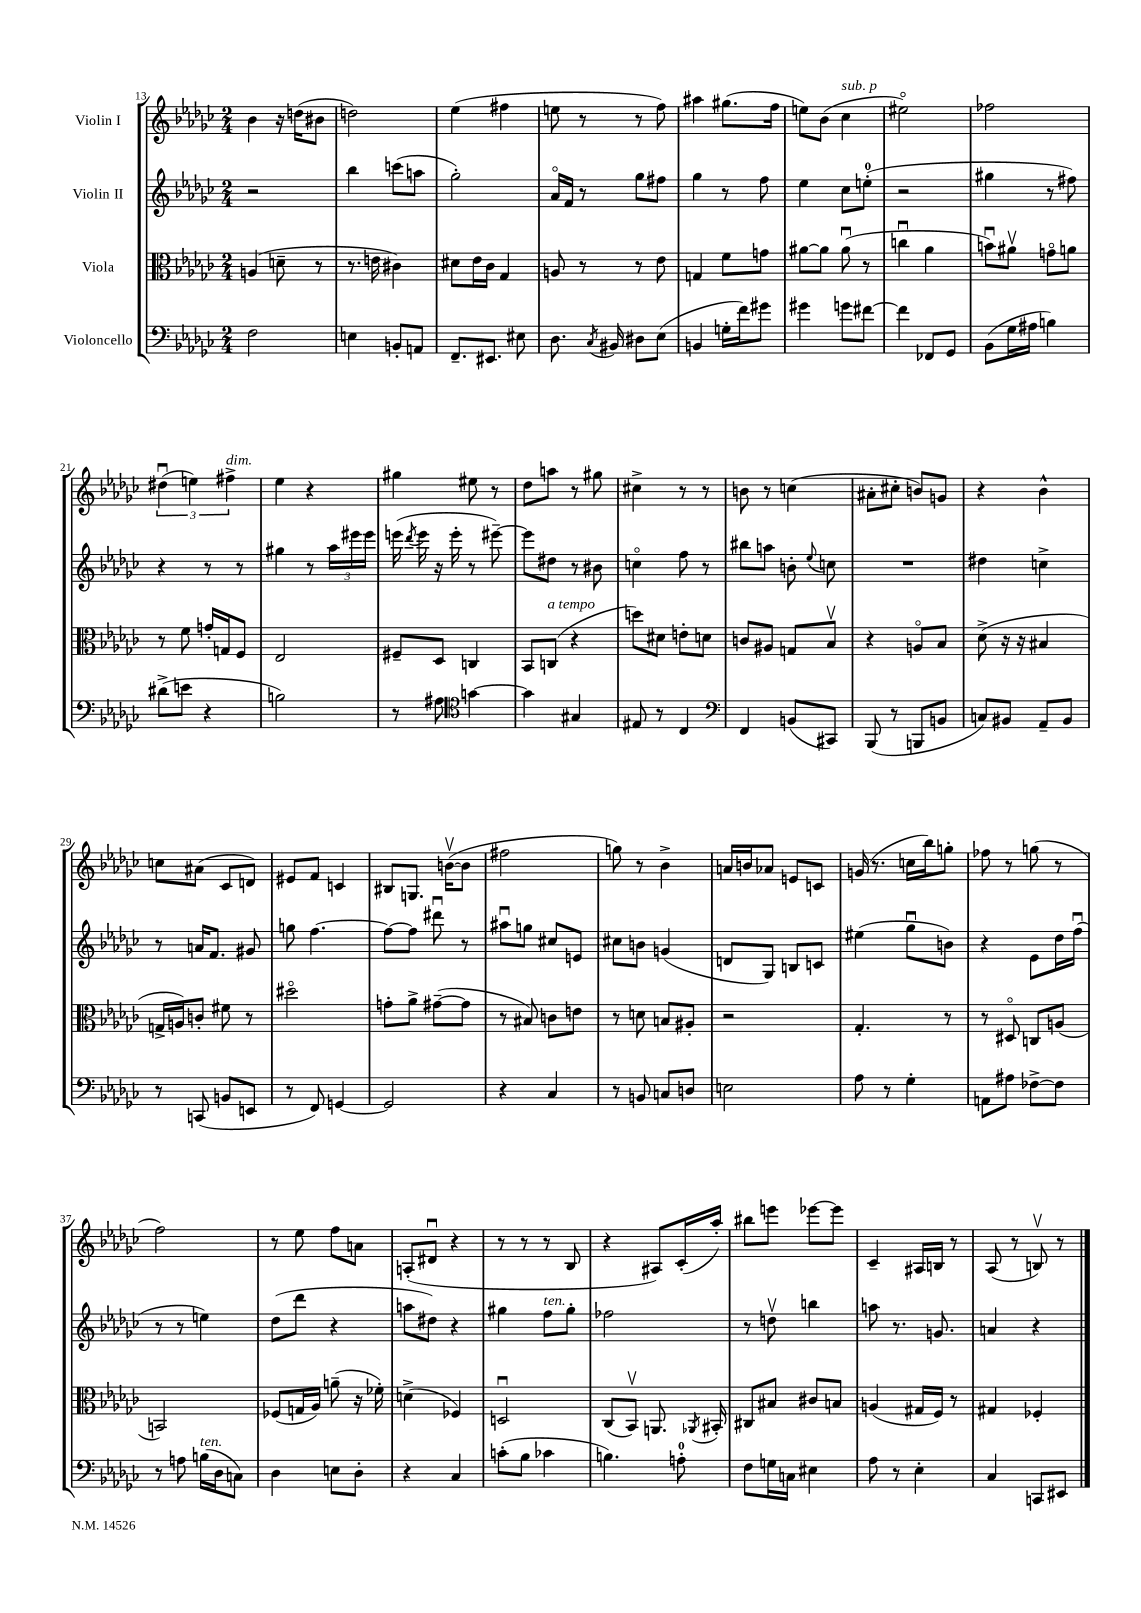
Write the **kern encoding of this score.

**kern	**kern	**kern	**kern
*part4	*part3	*part2	*part1
*staff4	*staff3	*staff2	*staff1
*I"Violoncello	*I"Viola	*I"Violin II	*I"Violin I
*clefF4	*clefC3	*clefG2	*clefG2
*k[b-e-a-d-g-c-]	*k[b-e-a-d-g-c-]	*k[b-e-a-d-g-c-]	*k[b-e-a-d-g-c-]
*M2/4	*M2/4	*M2/4	*M2/4
=13	=13	=13	=13
2F\	(4An/	2r	4b-\
.	8dn~\	.	16r
.	.	.	(16ddn\KL
.	8r	.	8b#X\J
=14	=14	=14	=14
4En\	8.r	4bb-\	2ddn\)
.	16en\	.	.
8BBn'/L	4c#X\)	(8cccn\L	.
8AAn/J	.	8aan\J	.
=15	=15	=15	=15
8.FF~/L	8d#X\L	2gg-'\)	(4ee-\
.	16e-\L	.	.
8.EE#X/J	16c-\JJ	.	.
.	4G-/	.	4ff#X\
8E#X\	.	.	.
=16	=16	=16	=16
8.D-\	8An/	16a-/LL	8een\
.	.	16f/JJ	.
.	8r	8r	8r
8qC-/	.	.	.
16BB#X/	.	.	.
8D#X\L	8r	8gg-\L	8r
(8E-\J	8e-\	8ff#X\J	8ff\)
=17	=17	=17	=17
4BBn/	4Gn/	4gg-\	4aa#X\
16Gn'\LL	8f\L	8r	(8.gg#X\L
16f\J)	.	.	.
8g#X\J	8gn\J	8ff\	.
.	.	.	16ff\Jk
=18	=18	=18	=18
4g#X\	[8a#X\L	4ee-\	8een\L)
.	8a#\J]	.	(8b-\J
!	!	!	!LO:TX:a:i:t=sub. p
8gn\L	(8a#u\	8cc-\L	4cc-\
[8f#X\J	8r	(8een'\J	.
=19	=19	=19	=19
4f#\]	4ccnu\	2r	2ee#X\)
8FF-X/L	4a-\	.	.
8GG-/J	.	.	.
=20	=20	=20	=20
(8BB-\L	8bnu\L)	4gg#X\	2ff-X\
16G-\L	8a#Xv\J	.	.
16A#X\JJ	.	.	.
4Bn\)	8gn\L	8r	.
.	8an\J	8ff#X\)	.
!!LO:LB:g=z
=21	=21	=21	=21
(8d#X^\L	8r	4r	(6dd#Xu\
8en\J	8f\	.	.
.	.	.	6een\)
4r	16gn'/LL	8r	.
.	16Gn/J	.	.
!	!	!	!LO:TX:a:i:t=dim.
.	.	.	6ff#X^\
.	8F/J	8r	.
=22	=22	=22	=22
2Bn\)	2E-/	4gg#X\	4ee-\
.	.	8r	4r
.	.	24aa-\LL	.
.	.	24eee#X\	.
.	.	24eee#\JJ	.
=23	=23	=23	=23
8r	8F#X~/L	(16eeen\	4gg#X\
.	.	8qddd-/	.
.	.	16eee\	.
8A#X\	8D-/J	16r	.
.	.	16eee'\	.
*clefC4	*	*	*
[4gn\	4Cn/	8r	8ee#X\
.	.	[8eee#X~\)	8r
=24	=24	=24	=24
4g\]	8BB-/L	8eee#\L]	8dd-\L
!	!LO:TX:a:i:t=a tempo	!	!
.	(8Cn/J	8dd#X\J	8aan\J
4G#X/	4r	8r	8r
.	.	8b#X\	8gg#X\
=25	=25	=25	=25
8E#X/	8ddn\L)	4ccn\	4cc#X^\
8r	8d#X\J	.	.
4C-/	8en'\L	8ff\	8r
.	8dn\J	8r	8r
=26	=26	=26	=26
*clefF4	*	*	*
4FF/	8cn/L	8bb#X\L	8bn\
.	8A#X/J	8aan\J	8r
(8BBn/L	8Gn/L	8bn'\	(4ccn\
.	.	8qqee-/	.
8CC#X/J)	8B-v/J	8ccn\	.
=27	=27	=27	=27
(8BBB-/	4r	2r	8a#X'\L
8r	.	.	8cc#X'\J
8BBBn/L	8An/L	.	8bn/L)
8BBn/J	8B-/J	.	8gn/J
=28	=28	=28	=28
8Cn/L)	(8d-^\	4dd#X\	4r
8BB#X/J	16r	.	.
.	16r	.	.
8AA-~/L	4B#X/	4ccn^\	4b-^^\
8BB#/J	.	.	.
!!LO:LB:g=z
=29	=29	=29	=29
8r	16Gn^/LL	8r	8ccn\L
.	16An/J)	.	.
(8CCn/	8cn'/J	16an/KL	(8a#X\J
.	.	8.f/J	.
8BBn/L	8f#X\	.	8c-/L
8EEn/J	8r	8g#X/	8dn/J)
=30	=30	=30	=30
8r	2dd#X\	8ggn\	8e#X/L
8FF/)	.	[4.ff\	8f/J
[4GGn/	.	.	4cn/
=31	=31	=31	=31
2GG/]	8gn'\L	8ff\L_	8B#X/L
.	8a-^\J	8ff\J]	8.Gn/J
.	([8g#X~\L	8ddd#Xu\	.
.	.	.	([16bnv\KL
.	8g#\J]	8r	8b\J]
=32	=32	=32	=32
4r	8r	8aa#Xu\L	2ff#X\
.	8B#X/)	8ggn\J	.
4C-/	8cn\L	8cc#X/L	.
.	8en\J	8en/J	.
=33	=33	=33	=33
8r	8r	8cc#X\L	8ggn\)
8BBn/	8dn\	8bn\J	8r
8Cn/L	8Bn/L	(4gn/	4b-^\
8Dn/J	8A#X'/J	.	.
=34	=34	=34	=34
2En\	2r	8dn/L	16an/LL
.	.	.	16bn/J
.	.	8G-/J)	8a-X/J
.	.	8Bn/L	8en/L
.	.	8cn/J	8cn/J
=35	=35	=35	=35
8A-\	4.G-'/	(4ee#X\	(16gn/
.	.	.	8.r
8r	.	.	.
4G-'\	.	8gg-u\L	16ccn\LL
.	.	.	16bb-\J)
.	8r	8bn\J)	8ggn'\J
=36	=36	=36	=36
8AAn\L	8r	4r	8ff-X\
8A#X\J	8D#X/	.	8r
[8F-X^\L	8Cn/L	8e-\L	(8ggn\
8F-\J]	(8An/J	16dd-\L	8r
.	.	(16ffu\JJ	.
!!LO:LB:g=z
=37	=37	=37	=37
8r	2BBn/)	8r	2ff\)
8An\	.	8r	.
!LO:TX:a:i:t=ten.	!	!	!
(16Bn\LL	.	4een\)	.
16D-\J	.	.	.
8Cn\J)	.	.	.
=38	=38	=38	=38
4D-\	(8F-X/L	(8dd-\L	8r
.	16Gn/L	8ddd-\J	8ee-\
.	16A-/JJ)	.	.
8En\L	(8an~\	4r	8ff\L
8D-'\J	16r	.	8an\J
.	16f-X'\)	.	.
=39	=39	=39	=39
4r	(4dn^\	8aan\L	(8An'/L
.	.	8dd#X\J)	8d#Xu/J
4C-/	4F-X/)	4r	4r
=40	=40	=40	=40
(8cn'\L	2Dnu/	4gg#X\	8r
8B-\J	.	.	8r
!	!	!LO:TX:a:i:t=ten.	!
4c-X\	.	8ff\L	8r
.	.	8gg#'\J	8B-/
=41	=41	=41	=41
4.Bn\)	(8C-/L	2ff-X\	4r
.	8BB-v/J)	.	.
.	8.AAn/	.	8A#X/L)
8An'\	.	.	(16c-'/L
.	8qAA-X/	.	.
.	16BB#X'/	.	16aa-'/JJ)
=42	=42	=42	=42
8F\L	8C#X/L	8r	8bb#X\L
16Gn\L	8B#X/J	8ddnv\	8eeen\J
16Cn\JJ	.	.	.
4E#X\	8c#X/L	4bbn\	[8eee-X\L
.	8Bn/J	.	8eee-\J]
=43	=43	=43	=43
8A-\	(4An/	8aan\	4c-~/
8r	.	8.r	.
4E-'\	16G#X/LL	.	16A#X/LL
.	16F/JJ)	8.gn/	16Bn/JJ
.	8r	.	8r
=44	=44	=44	=44
4C-/	4G#X/	4an/	(8A-/
.	.	.	8r
8CCn/L	4F-X'/	4r	8Bnv/)
8EE#X/J	.	.	8r
==	==	==	==
*-	*-	*-	*-
